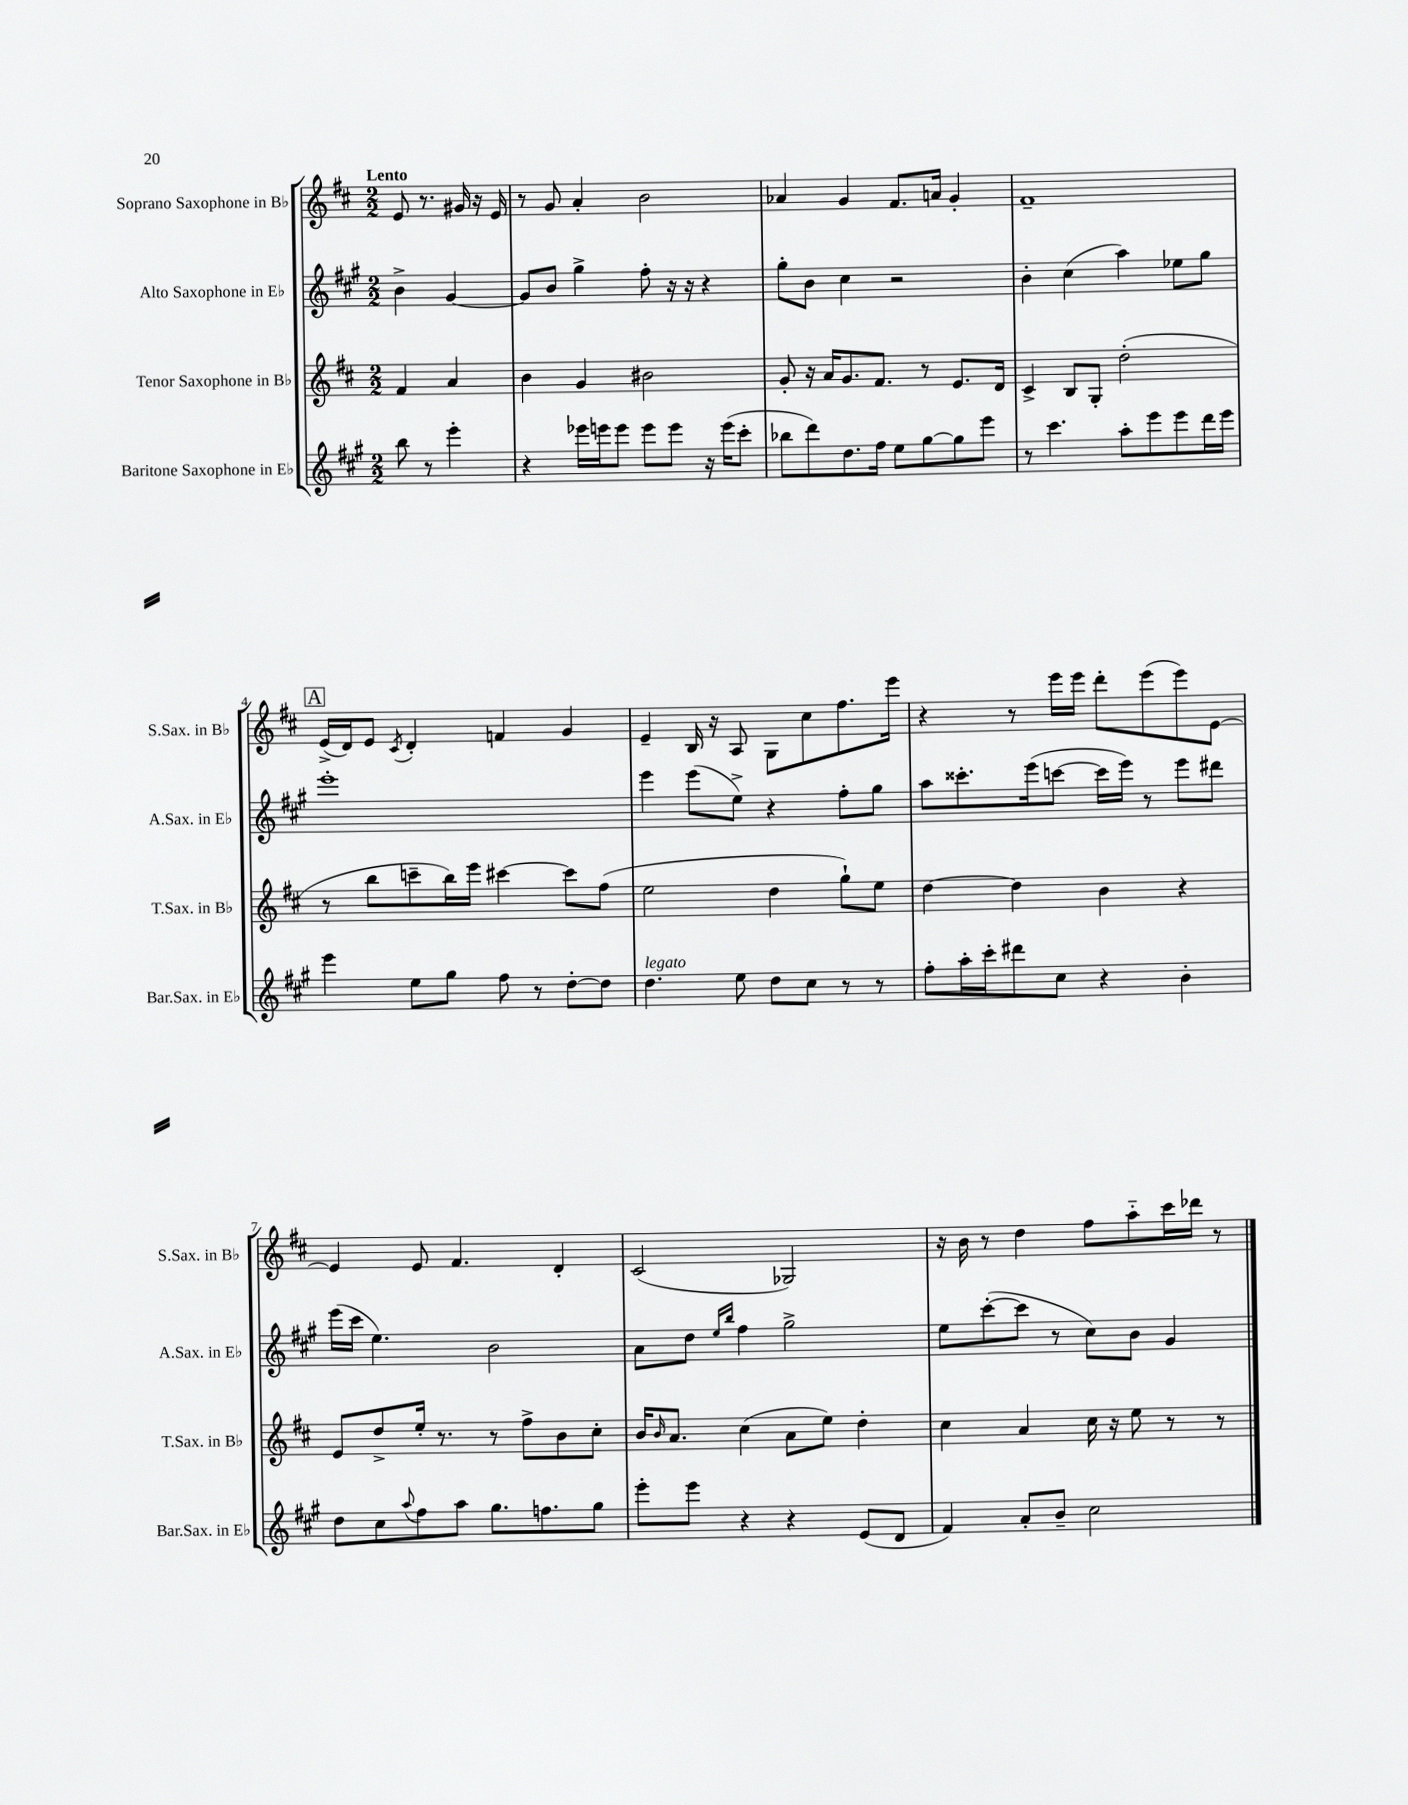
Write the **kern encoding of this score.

**kern	**kern	**kern	**kern
*part4	*part3	*part2	*part1
*staff4	*staff3	*staff2	*staff1
*I"Baritone Saxophone in E♭	*I"Tenor Saxophone in B♭	*I"Alto Saxophone in E♭	*I"Soprano Saxophone in B♭
*I'Bar.Sax. in E♭	*I'T.Sax. in B♭	*I'A.Sax. in E♭	*I'S.Sax. in B♭
*clefG2	*clefG2	*clefG2	*clefG2
*k[f#c#g#]	*k[f#c#]	*k[f#c#g#]	*k[f#c#]
*M2/2	*M2/2	*M2/2	*M2/2
=	=	=	=
!	!	!	!LO:TX:a:B:t=Lento
8bb\	4f#/	4b^\	8e/
8r	.	.	8.r
4eee'\	4a/	[4g#/	.
.	.	.	16g#X/
.	.	.	16r
.	.	.	16e/
=1	=1	=1	=1
4r	4b\	8g#/L]	8r
.	.	8b/J	8g/
16eee-X\LL	4g/	4gg#^\	4a'/
16eeen\J	.	.	.
8eee\J	.	.	.
8eee\L	2b#X\	8ff#'\	2b\
8eee\J	.	16r	.
.	.	16r	.
16r	.	4r	.
(16eee\KL	.	.	.
8ccc#'\J	.	.	.
=2	=2	=2	=2
8bb-X\L	8g'/	8gg#'\L	4a-X/
8ddd\)	16r	8b\J	.
.	16a/KL	.	.
8.dd\	8.g/	4cc#\	4g/
16ff#\Jk	8.f#/J	.	.
8ee\L	.	2r	8.f#/L
[8gg#\	8r	.	.
.	.	.	16an/Jk
8gg#\]	8.e/L	.	4g'/
8eee\J	.	.	.
.	16d/Jk	.	.
=3	=3	=3	=3
8r	4c#^/	4b'\	1f#~
4.ccc#\	.	.	.
.	8B/L	(4cc#\	.
.	8G'/J	.	.
8aa'\L	(2dd'\	4aa\)	.
8eee\	.	.	.
8eee\	.	8ee-X\L	.
16ddd\L	.	8gg#\J	.
16eee\JJ	.	.	.
!!LO:LB:g=z
!!LO:REH:place=s1:t=A
=4	=4	=4	=4
4eee\	8r	1eee'	(16e^/LL
.	.	.	16d/J)
.	8bb\L	.	8e/J
.	.	.	8qc#/
8ee\L	8cccn~\	.	4d'/
8gg#\J	16bb\L)	.	.
.	16eee\JJ	.	.
8ff#\	[4ccc#X\	.	4fn/
8r	.	.	.
[8dd'\L	8ccc#\L]	.	4g/
8dd\J]	(8ff#\J	.	.
=5	=5	=5	=5
!LO:TX:a:i:t=legato	!	!	!
4.dd\	2ee\	4eee\	4e~/
.	.	(8eee\L	16B/
.	.	.	16r
8ee\	.	8ee^\J)	8A/
8dd\L	4dd\	4r	8G\L
8cc#\J	.	.	8cc#\
8r	8gg`\L)	8ff#'\L	8.ff#\
8r	8ee\J	8gg#\J	.
.	.	.	16eee\Jk
=6	=6	=6	=6
8ff#'\L	[4dd\	8aa\L	4r
16aa'\L	.	8.ccc##X'\	.
16ccc#'\J	.	.	.
8ddd#X\	4dd\]	.	8r
.	.	(16eee\k	.
8cc#\J	.	[8cccn\J	16eee\LL
.	.	.	16eee\JJ
4r	4b\	16ccc\LL]	8ddd'\L
.	.	16eee\JJ)	.
.	.	8r	(8eee\
4b'\	4r	8eee\L	8eee\)
.	.	8ddd#X\J	[8e\J
!!LO:LB:g=z
=7	=7	=7	=7
8dd\L	8e/L	(16eee\LL	4e/]
.	.	16ccc#\JJ	.
8cc#\	8dd^/	4.ee\)	.
8qqaa/	.	.	.
8ff#\	16ee'/Jk	.	8e/
.	8.r	.	.
8aa\J	.	.	4.f#/
8.gg#\L	8r	2b\	.
.	8ff#^\L	.	.
8.ffn\	.	.	.
.	8b\	.	4d'/
8gg#\J	8cc#'\J	.	.
=8	=8	=8	=8
8eee'\L	16b/KL	8a\L	(2c#/
.	16qqb/	.	.
.	8.a/J	.	.
8eee\J	.	8dd\J	.
.	.	16qqee/LL	.
.	.	16qqbb/JJ	.
4r	(4cc#\	4ff#\	.
4r	8a\L	2gg#^\	2G-X/)
.	8ee\J)	.	.
(8e/L	4dd'\	.	.
8d/J	.	.	.
=9	=9	=9	=9
4f#/)	4cc#\	8ee\L	16r
.	.	.	16b\
.	.	([8ccc#'\	8r
8a'/L	4a/	8ccc#\J]	4dd\
8b~/J	.	8r	.
2cc#\	16cc#\	8cc#\L)	8ff#\L
.	16r	.	.
.	8ee\	8b\J	8aa\
.	8r	4g#/	16ccc#\L
.	.	.	16ddd-X\JJ
.	8r	.	8r
==	==	==	==
*-	*-	*-	*-
